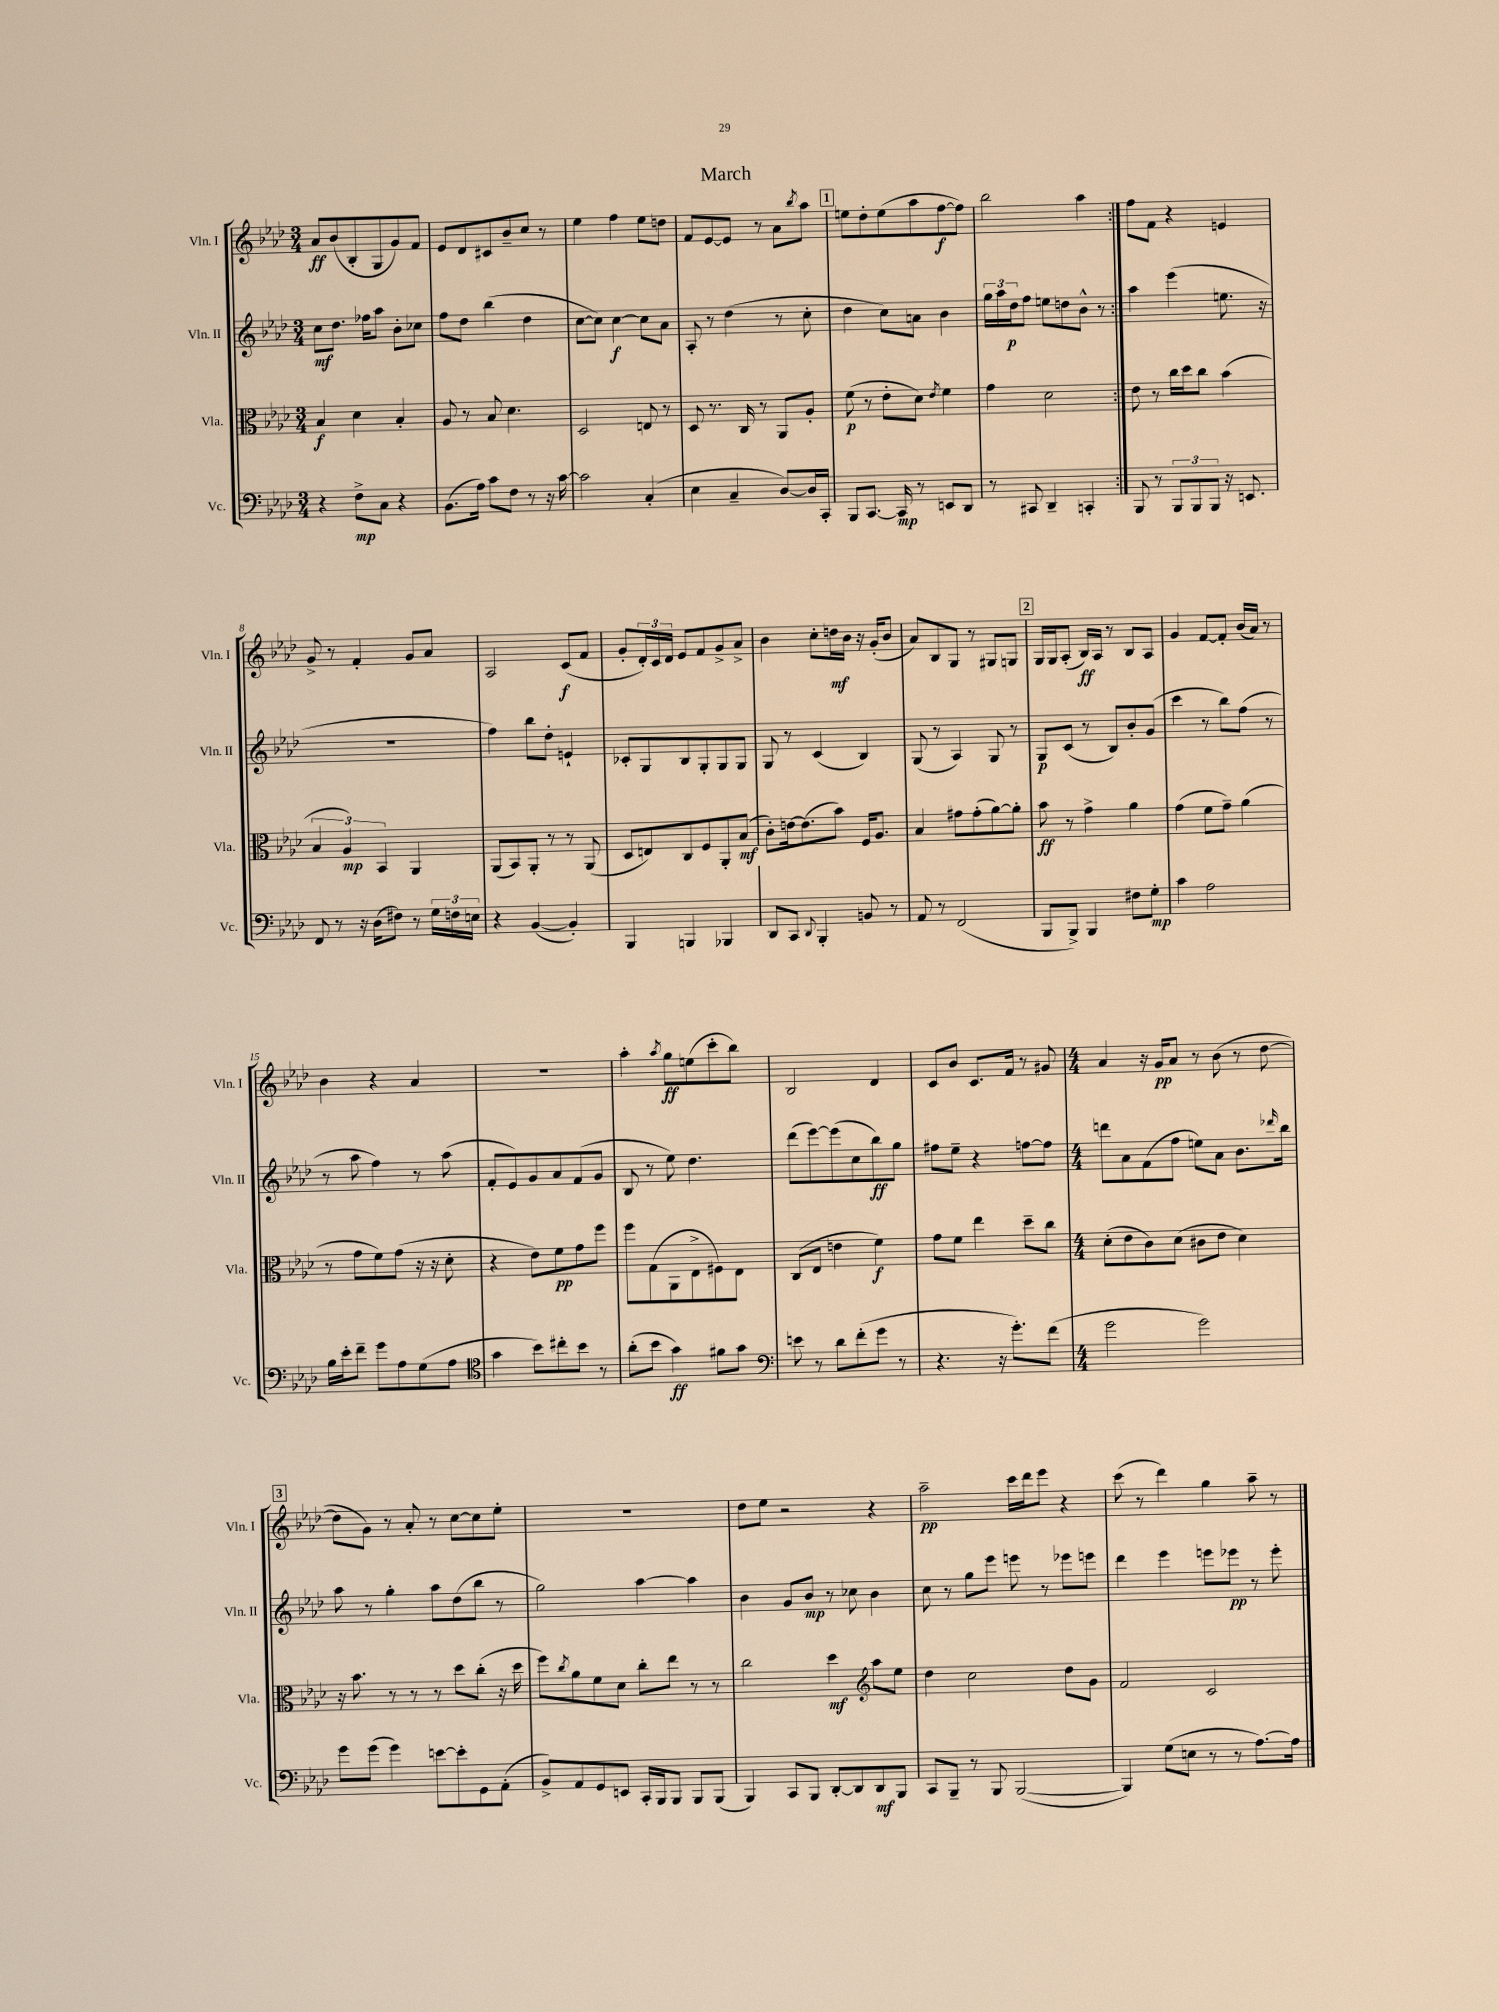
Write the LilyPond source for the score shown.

\header { title = "March" }
<<
\new StaffGroup <<
\new Staff = "s0" \with { instrumentName = "Vln. I" shortInstrumentName = "Vln. I" } {
    \clef treble \key aes \major \numericTimeSignature \time 3/4
    \repeat volta 2 { aes'8\ff bes'8( bes8-. g8 g'8) f'8 |
    ees'8 des'8 cis'8 bes'8-- c''8 r8 |
    ees''4 f''4 ees''8 d''8 |
    f'8 ees'8~ ees'8 r8 aes'8 \acciaccatura { bes''8 } aes''8 |
    \mark \markup { \box "1" } e''8 des''8-. e''8( aes''8 f''8~\f f''8) |
    bes''2 aes''4 | }
    f''8 f'8 r4 e'4 |
    g'8-> r8 f'4-. g'8 aes'8 |
    aes2 c'8\f( f'8 |
    g'8-. \tuplet 3/2 { des'16-.) c'16 des'16 } ees'8 f'8 g'8-> aes'8-> |
    bes'4 c''8-. d''16\mf bes'16 r16 g'16-.( bes'8 |
    aes'8) bes8 g8 r8 gis8 g8 |
    \mark \markup { \box "2" } g16 g16 aes8-.( bes16\ff) aes16 r8 bes8 aes8 |
    g'4 f'8~ f'8-. bes'16( aes'16) r8 |
    bes'4 r4 aes'4 |
    R2. |
    aes''4-. \acciaccatura { aes''8 } g''8\ff e''8( c'''8-. bes''8) |
    bes2 des'4 |
    c'8 bes'8 c'8. f'16 r8 gis'8 |
    \numericTimeSignature \time 4/4 aes'4 r16 g'16\pp aes'8 r8 bes'8( r8 des''8~ |
    \mark \markup { \box "3" } des''8 g'8) r8 aes'8-. r8 c''8~ c''8 ees''8-. |
    r1 |
    des''8 ees''8 r2 r4 |
    aes''2--\pp c'''16 des'''16 ees'''8 r4 |
    c'''8( r8 des'''4) g''4 aes''8-- r8 \bar "|." |
}
\new Staff = "s1" \with { instrumentName = "Vln. II" shortInstrumentName = "Vln. II" } {
    \clef treble \key aes \major \numericTimeSignature \time 3/4
    \repeat volta 2 { c''8\mf des''8. fes''16 aes''8 bes'8-. ces''8 |
    f''8 des''8 bes''4( des''4 |
    c''8~ c''8) c''4~\f c''8 aes'8 |
    aes8-. r8 des''4( r8 c''8-. |
    \mark \markup { \box "1" } des''4 c''8) a'8 bes'4 |
    \tuplet 3/2 { g''16 aes''16 des''16\p } f''8 e''8 d''8 bes'8-^ r8 | }
    aes''4 ees'''4( e''8. r16 |
    R2. |
    f''4) bes''8 des''8-. e'4-! |
    ces'8-. g8 bes8 g8-. g8 g8 |
    g8 r8 c'4( bes4) |
    g8( r8 aes4) g8 r8 |
    \mark \markup { \box "2" } g8\p c'8( r8 bes8) bes'8-. g'8( |
    c'''4 r8 bes''8) f''8( r8 |
    r8 aes''8 f''4) r8 aes''8( |
    f'8-. ees'8) g'8 aes'8 f'8( g'8 |
    bes8 r8 ees''8) des''4. |
    des'''8( ees'''8~) ees'''8( c''8 bes''8\ff) g''8 |
    fis''8 ees''8-- r4 f''8~ f''8 |
    \numericTimeSignature \time 4/4 d'''8 aes'8 f'8( f''8 e''8) aes'8 bes'8. \grace { des'''16 } bes''16 |
    \mark \markup { \box "3" } aes''8 r8 g''4-. aes''8 des''8( bes''8 r8 |
    g''2) aes''4~ aes''4 |
    bes'4 g'8 bes'8\mp r8 ces''8 bes'4 |
    c''8 r8 g''8 ees'''8 e'''8 r8 ees'''8 e'''8 |
    des'''4 ees'''4 e'''8 ees'''8\pp r8 ees'''8-. \bar "|." |
}
\new Staff = "s2" \with { instrumentName = "Vla." shortInstrumentName = "Vla." } {
    \clef alto \key aes \major \numericTimeSignature \time 3/4
    \repeat volta 2 { bes4\f des'4 bes4-. |
    aes8 r8 bes8 des'4. |
    des2 e8 r8 |
    des8 r8. c16 r8 aes,8 aes8-. |
    \mark \markup { \box "1" } f'8\p( r8 ees'8-. des'8) \acciaccatura { ees'8 } f'4 |
    g'4 des'2 | }
    ees'8 r8 c''16 des''16 c''8 bes'4( |
    \tuplet 3/2 { bes4 aes4\mp) bes,4 } aes,4 |
    aes,8( bes,8) aes,8-. r8 r8 aes,8( |
    des8 e8) c8 f8 aes,8-. bes8\mf( |
    c'8-.) e'16~ e'8.( bes'8) f16 aes8. |
    bes4 gis'8 gis'8-.( aes'8~) aes'8-. |
    \mark \markup { \box "2" } bes'8\ff r8 g'4-> aes'4 |
    g'4( f'8 g'8--) aes'4( |
    r8 g'8 f'8) g'8( r16 r16 des'8-. |
    r4 ees'8) f'8\pp g'8 f''8 |
    f''8 g8( aes,8 ees8-> fis8) ees8 |
    c8( ees8 e'4 f'4\f) |
    g'8 f'8 ees''4 des''8-- c''8 |
    \numericTimeSignature \time 4/4 des'8-.( ees'8 c'8) des'8( cis'8 ees'8 des'4) |
    \mark \markup { \box "3" } r16 bes'8. r8 r8 r8 des''8 c''8-.( r16 des''16 |
    f''8) \acciaccatura { c''8 } aes'8 f'8 des'8 c''8-. ees''8 r8 r8 |
    c''2 des''4\mf \clef treble aes''8 ees''8 |
    des''4 c''2 des''8 g'8 |
    f'2 c'2 \bar "|." |
}
\new Staff = "s3" \with { instrumentName = "Vc." shortInstrumentName = "Vc." } {
    \clef bass \key aes \major \numericTimeSignature \time 3/4
    \repeat volta 2 { r4 f8->\mp c8 r4 |
    bes,8.( aes16) c'8 f8 r8 r16 c'16~ |
    c'2 c4-.( |
    ees4 c4-- des8~) des16 c,16-. |
    \mark \markup { \box "1" } bes,,8 c,8.~ c,16\mp r8 e,8 des,8 |
    r8 cis,8 des,4-- c,4-. | }
    bes,,8 r8 \tuplet 3/2 { bes,,8 bes,,8 bes,,8 } r16 e,8. |
    f,8 r8 r16 des16( fis8) r8 \tuplet 3/2 { g16 f16 e16 } |
    r4 bes,4~( bes,4-.) |
    bes,,4 b,,4 bes,,4 |
    des,8 c,8 \appoggiatura { des,8 } bes,,4-. b,8 r8 |
    aes,8 r8 f,2( |
    \mark \markup { \box "2" } bes,,8 bes,,8->) bes,,4 fis8 g8-.\mp |
    c'4 aes2 |
    bes16 ees'16-. f'8-- g'8 aes8 g8( aes8 |
    \clef tenor g'4 bes'8) cis''8-. bes'8 r8 |
    aes'8-.( bes'8 g'4\ff) fis'8 g'8 |
    \clef bass e'8 r8 des'8 f'8-.( g'8 r8 |
    r4. r16 g'8.-.) f'8( |
    \numericTimeSignature \time 4/4 g'2 g'2) |
    \mark \markup { \box "3" } g'8 g'8( g'4) e'8~ e'8-. g,8 aes,8-.( |
    bes,8->) aes,8 g,8 e,8 c,16-. bes,,16 bes,,8 bes,,8 bes,,8( |
    bes,,4) c,8 bes,,8 des,8~-. des,8 des,8\mf bes,,8 |
    c,8 bes,,8-- r8 bes,,8 bes,,2~( |
    bes,,4) g8( e8 r8 r8 aes8.~) aes16 \bar "|." |
}
>>
>>
